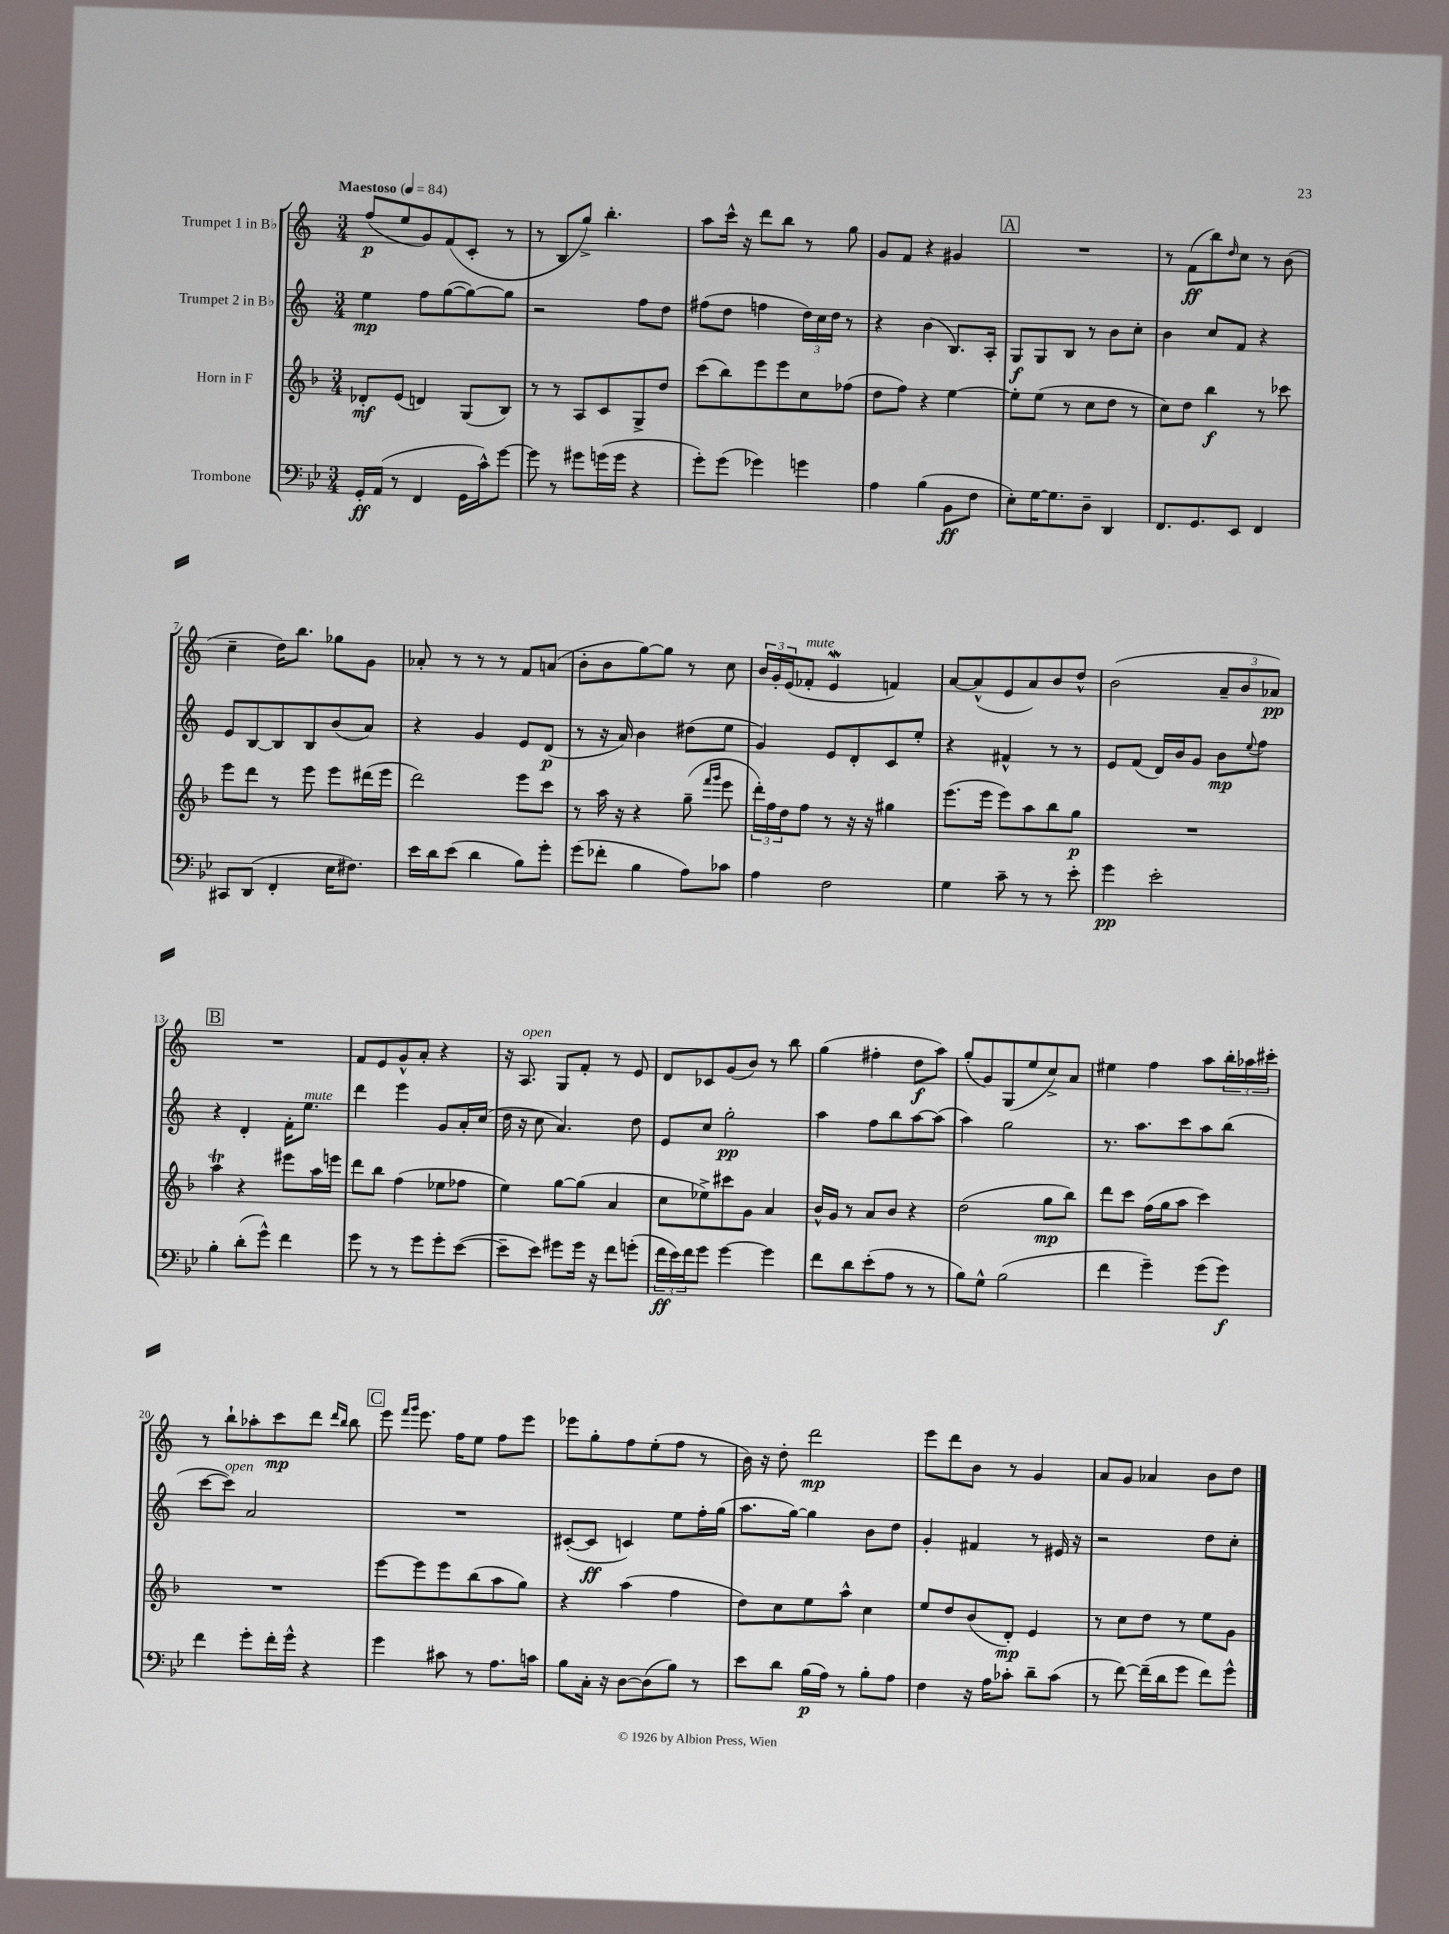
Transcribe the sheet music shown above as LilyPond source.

<<
\new StaffGroup <<
\new Staff = "s0" \with { instrumentName = "Trumpet 1 in Bb" } {
    \clef treble \key c \major \numericTimeSignature \time 3/4 \tempo "Maestoso" 4 = 84
    f''8\p( e''8 g'8) f'8( c'8-. r8 |
    r8 b8 g''8->) b''4.-. |
    a''8 c'''16-^ r16 d'''8 b''8 r8 g''8 |
    g'8 f'8 r4 gis'4 |
    \mark \markup { \box "A" } R2. |
    r8 f'8\ff( b''8) \grace { d''16 } c''8 r8 b'8( |
    c''4-- d''16) b''8. ges''8 g'8 |
    aes'8-. r8 r8 r8 f'8 a'8( |
    b'8-. b'8 g''8~) g''8 r8 c''8 |
    \tuplet 3/2 { b'16 g'16-. e'16( } fes'8-.^\markup { \italic "mute" } e'4\mordent f'4) |
    a'8~ a'8-^( e'8 a'8) b'8 d''8-^ |
    b'2( \tuplet 3/2 { a'8-- b'8 aes'8\pp) } |
    \mark \markup { \box "B" } R2. |
    f'8 e'8 g'8-^ a'8-. r4 |
    r16 a8.^\markup { \italic "open" } g8 f'8-. r8 e'8 |
    d'8 ces'8 g'8( b'8) r8 b''8 |
    g''4( fis''4-. d''8\f a''8) |
    g''8-.( g'8) g8( e''8 c''8->) a'8 |
    eis''4 f''4 a''8 \tuplet 3/2 { b''16-. aes''16 cis'''16-. } |
    r8 b''8-! aes''8-. c'''8\mp d'''8 \grace { d'''16 b''16 } b''8 |
    \mark \markup { \box "C" } e'''8 \grace { f'''16 g'''16 } e'''8. f''16 e''8 f''8 e'''8 |
    ees'''8 g''8-. f''8 e''8-.( f''8 r8 |
    b'16) r16 d''8-. d'''2\mp |
    e'''8 d'''8 b'8 r8 g'4 |
    a'8 g'8 aes'4 b'8 d''8 \bar "|." |
}
\new Staff = "s1" \with { instrumentName = "Trumpet 2 in Bb" } {
    \clef treble \key c \major \numericTimeSignature \time 3/4
    e''4\mp f''8 g''8~( g''8~) g''8 |
    r2 f''8 d''8 |
    fis''8( d''8 f''4 \tuplet 3/2 { d''16) c''16 d''16 } r8 |
    r4 b'4( b8.) a16-. |
    \mark \markup { \box "A" } g8\f g8 b8 r8 b'8 c''8-. |
    b'4 c''8 f'8 r4 |
    e'8 b8~ b8 b8 b'8( a'8) |
    r4 g'4 e'8 d'8\p( |
    r8 r16 a'16) b'4 dis''8( e''8 |
    g'4) e'8 d'8-. c'8 e''8-. |
    r4 fis'4-^ r8 r8 |
    e'8 f'8( d'16) b'16 g'8 b'8\mp \appoggiatura { e''8 } f''8 |
    \mark \markup { \box "B" } r4 d'4-. f'16-. e''8.^\markup { \italic "mute" } |
    d'''4 e'''4 g'8 a'16-. c''16( |
    d''16 r16 c''8 a'4.) d''8 |
    e'8 c''8 g''2-.\pp |
    a''4 f''8 b''8 a''8~ a''8( |
    a''4) g''2 |
    r8. a''8. c'''8 a''8 b''8( |
    c'''8~ c'''8^\markup { \italic "open" }) a'2 |
    \mark \markup { \box "C" } R2. |
    cis'8~-.( cis'8\ff c'4) e''8 f''16-. g''16( |
    a''8. g''16~) g''4 b'8 d''8 |
    g'4-. fis'4 r8 eis'16 r16 |
    r2 d''8 c''8-. \bar "|." |
}
\new Staff = "s2" \with { instrumentName = "Horn in F" } {
    \clef treble \key f \major \numericTimeSignature \time 3/4
    des'8-.\mf e'8( d'4) g8( bes8) |
    r8 r8 a8 c'8 g8-> d''8 |
    c'''8( bes''8) e'''8 e'''8 c''8 fes''8( |
    d''8 f''8) r4 e''4~ |
    \mark \markup { \box "A" } e''8-. e''8( r8 c''8 d''8 r8 |
    c''8) d''8 bes''4\f r8 ces'''8 |
    e'''8 d'''8 r8 e'''8 e'''8 dis'''16( e'''16 |
    d'''2) e'''8 c'''8 |
    r8 a''16 r16 r4 g''8--( \grace { f'''16 g'''16 } e'''8 |
    \tuplet 3/2 { d'''16-.) f''16 d''16 } f''8 r8 r16 r16 gis''4 |
    e'''8.( e'''16 e'''8) a''8 bes''8 g''8\p |
    R2. |
    \mark \markup { \box "B" } a''4\trill r4 eis'''8 a''16 e'''16 |
    d'''8 bes''8 f''4( ees''8 fes''8 |
    e''4) g''8~ g''8( a'4 |
    c''8 ees''8->) cis'''8 g'8 a'4 |
    bes'16-^ g'16 r8 a'8 bes'8 r4 |
    d''2( g''8\mp bes''8) |
    d'''8 c'''8 f''16( g''16 a''8 c'''4) |
    R2. |
    \mark \markup { \box "C" } e'''8~ e'''8 e'''8 bes''8( a''8 g''8) |
    r4 a''4( f''4 |
    d''8) c''8 e''8 a''8-^ c''4 |
    e''8 d''8 bes'8( d'8-.\mp) e'4 |
    r8 c''8 d''8 r8 e''8 g'8 \bar "|." |
}
\new Staff = "s3" \with { instrumentName = "Trombone" } {
    \clef bass \key bes \major \numericTimeSignature \time 3/4
    g,16-.\ff a,16( r8 f,4 g,16 c'16-^) g'8~ |
    g'8 r8 gis'8 g'16( g'16 r4 |
    g'8-.) g'8( ges'4) g'4 |
    a4 bes4( bes,8\ff f8 |
    \mark \markup { \box "A" } ees8-.) g16~ g8. d8-- d,4 |
    f,8. g,8. ees,8 f,4 |
    cis,8 d,8( f,4-. ees16 fis8.) |
    ees'16 d'16 ees'8( d'4 bes8) g'8-. |
    g'8( fes'8-. bes4 a8) ces'8 |
    a4 f2 |
    g4 c'8-- r8 r8 ees'8-. |
    g'4\pp ees'2-. |
    \mark \markup { \box "B" } bes4-. d'8-.( g'8-^) f'4 |
    g'8 r8 r8 g'8 g'8-. ees'8~( |
    ees'8-- ees'8) gis'8 gis'16 r16 f'8 g'8-.( |
    \tuplet 3/2 { f'16\ff ees'16) f'16 } g'8 g'4~ g'4 |
    f'8 d'8 ees'8-.( a8 r8 r8 |
    bes8) g8-^ bes2( |
    f'4 g'4--) g'8( g'8\f) |
    f'4 g'8-. f'16-. g'16-^ r4 |
    \mark \markup { \box "C" } g'4 cis'8 r8 a8. c'16 |
    bes8 c16-. r16 d8~ d8( bes8) r8 |
    ees'8 d'8 bes16\p( a16) r8 bes8-. a8 |
    f4 r16 a16 ces'8-. d'8-- ces'8( |
    r8 f'8~) f'16--( d'16 g'8 f'8) g'8-^ \bar "|." |
}
>>
>>
